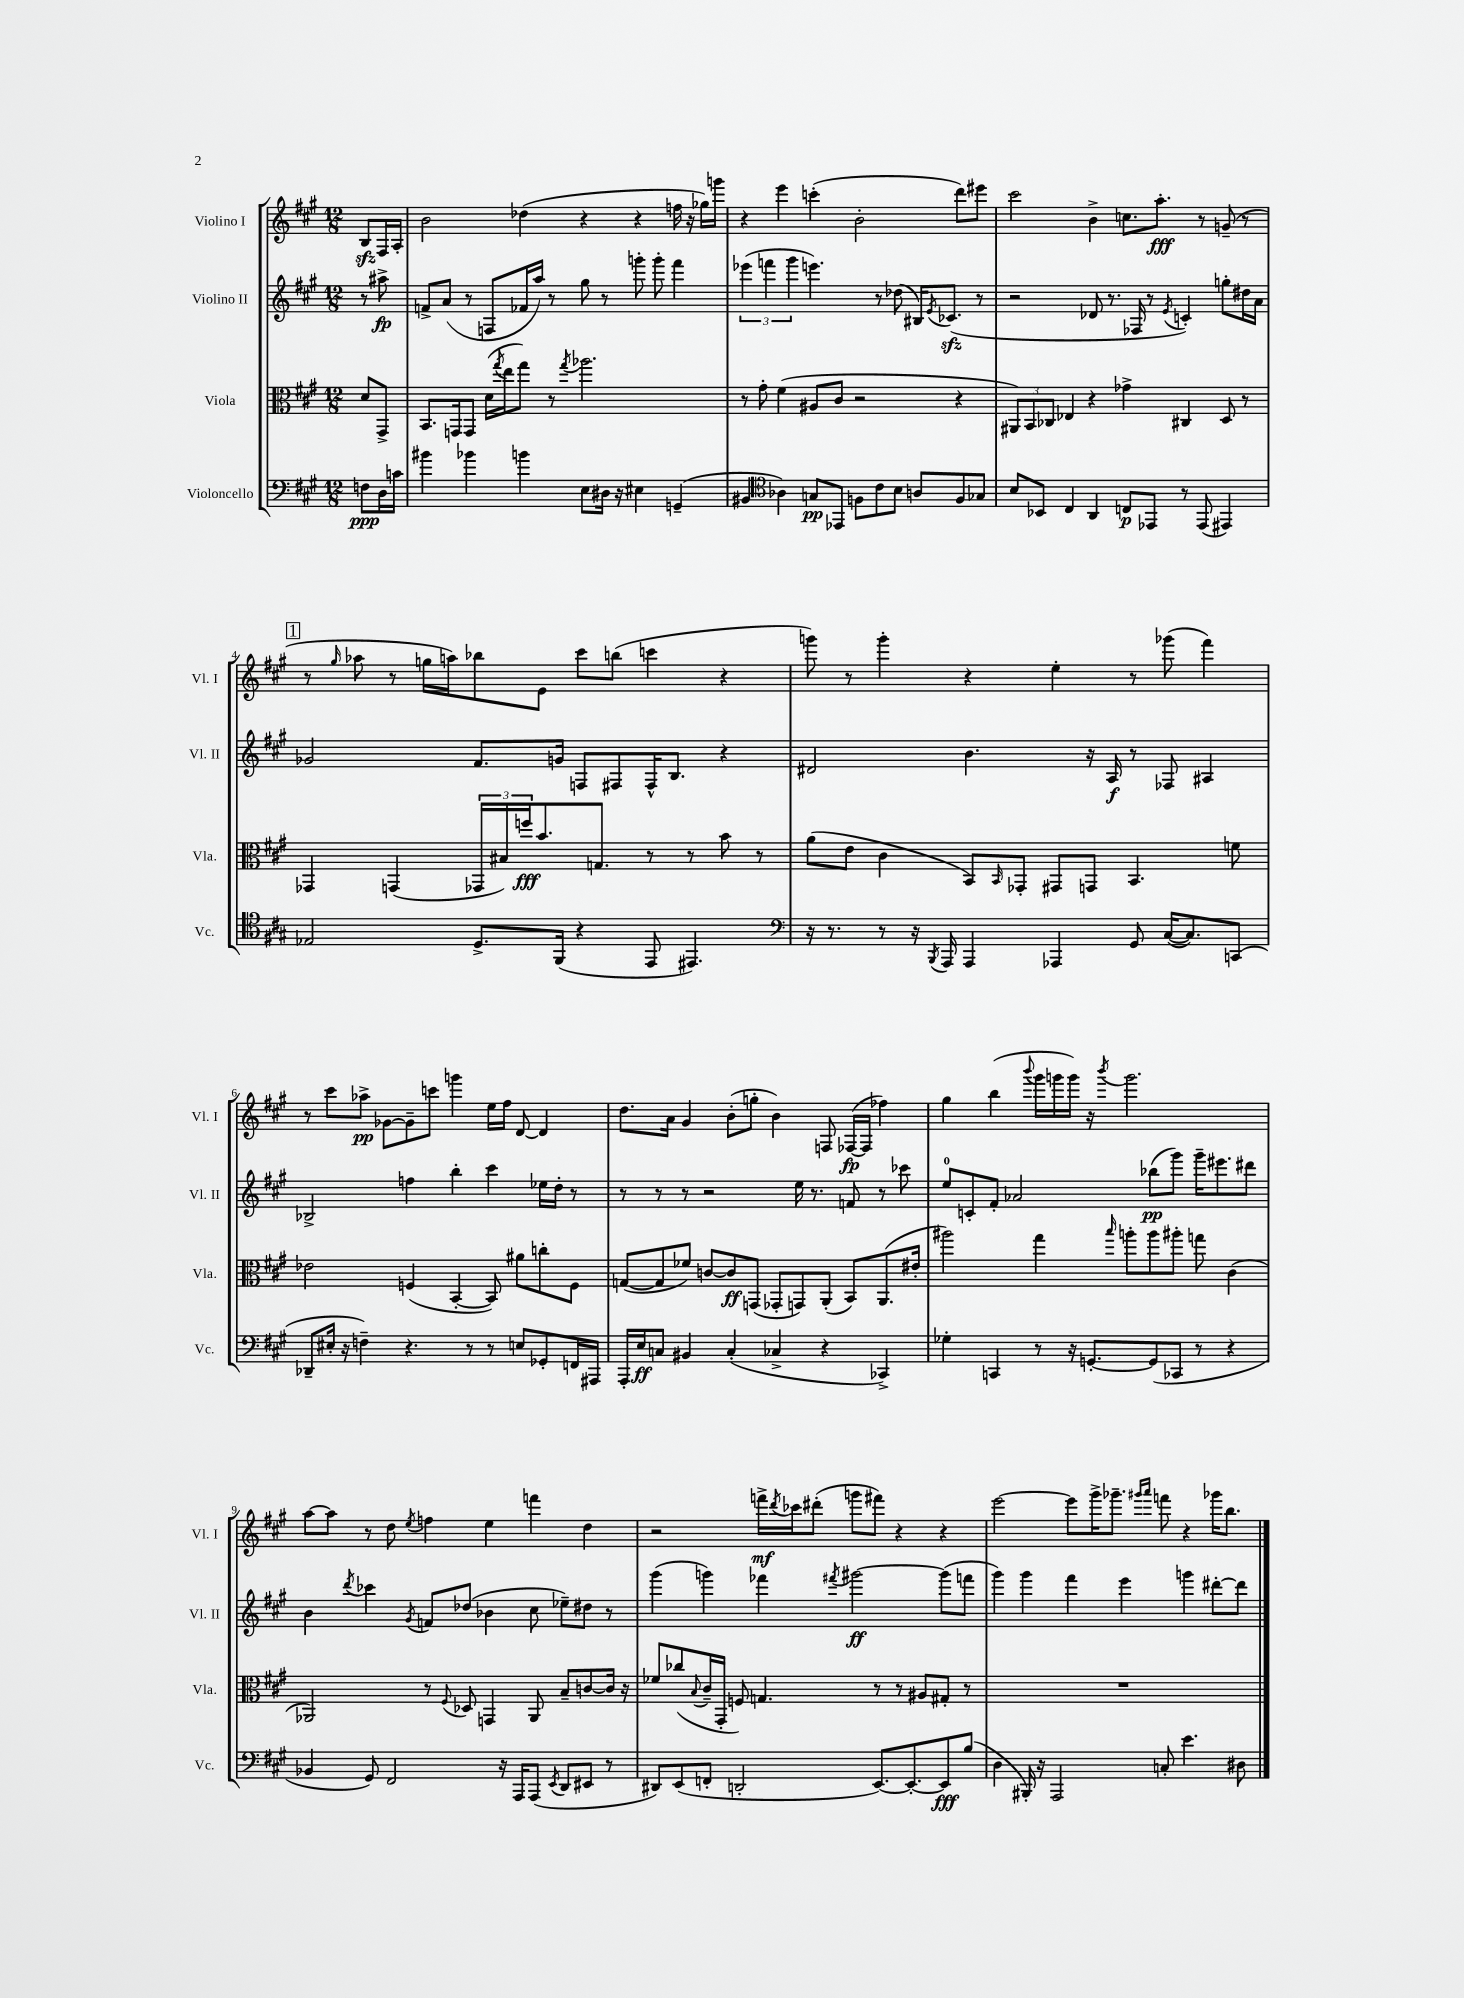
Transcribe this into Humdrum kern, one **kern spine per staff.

**kern	**kern	**kern	**kern
*staff4	*staff3	*staff2	*staff1
*clefF4	*clefC3	*clefG2	*clefG2
*k[f#c#g#]	*k[f#c#g#]	*k[f#c#g#]	*k[f#c#g#]
*M12/8	*M12/8	*M12/8	*M12/8
8F\L	8d/L	8r	8B/L
16D\L	8GG#^/J	8aa#^\	16F#/L
16c\JJ	.	.	16A'/JJ
=	=	=	=
4b#\	8.BB/L	8f^/L	2b\
.	.	(8a/J	.
.	16GG/k	.	.
4b-\	8GG/J	8r	.
.	(16d\LL	8F/L	.
.	8qgg#/	.	.
.	16ee\J	.	.
4b\	8gg#\J)	16f-/L	(4dd-\
.	.	16aa/JJ)	.
.	8r	8r	.
.	8qgg#/	.	.
8E\L	2.aa-\	8gg#\	4r
16D#\Jk	.	8r	.
16r	.	.	.
4E#\	.	8ggg'\	4r
.	.	8ggg'\	.
(4GG~/	.	4fff#\	16ff\
.	.	.	16r
.	.	.	16gg-\LL)
.	.	.	16ggg\JJ
=	=	=	=
4BB#/	8r	(6eee-\	4r
.	8g#'\	.	.
.	.	6fff\	.
*clefC4	*	*	*
4A-\)	(4f#\	.	4eee\
.	.	6ggg#\	.
8G/L	8A#/L	4.eee\)	(4ccc'\
8EE-/J	8c#/J	.	.
8F\L	2r	.	2b'\
8c#\	.	8r	.
8B\J	.	(8dd-\	.
8A/L	.	16B#/LK)	.
.	.	8qe/	.
.	.	(8.c-/J	.
8F/	4r	.	8ddd\L)
8G-/J	.	8r	8eee#\J
=	=	=	=
8B/L	12AA#/L)	2r	2ccc#\
.	12BB/	.	.
8BB-/J	.	.	.
.	12C-/J	.	.
4C#/	4E-/	.	.
4AA/	4r	8d-/	4b^\
.	.	8.r	.
8C/L	4g-^\	.	8.cc\L
.	.	16F-/	.
8EE-/J	.	8r	.
.	.	.	8.aa'\J
.	.	8qe/	.
8r	4C#/	4c'/)	.
(8EE-/	.	.	8r
4EE#/)	8D/	8gg'\L	(8g~/
.	8r	16dd#\L	8r
.	.	16a\JJ	.
=	=	=	=
2E-/	4GG-/	2g-/	8r
.	.	.	16qqgg#/
.	.	.	8aa-\
.	(4GG/	.	8r
.	.	.	16gg\LL
.	.	.	16aa\J)
8.D^/L	24GG-/LL	8.f#/L	8bb-\
.	24B#/)	.	.
.	24ff/J	.	.
.	8.b/	.	8e\J
(16FF#/Jk	.	16g/Jk	.
4r	.	8F/L	8ccc#\L
.	8.G/J	.	.
.	.	8F#/	(8bb\J
8EE/	8r	16F#^^/K	4ccc\
.	.	8.B/J	.
4.EE#/)	8r	.	.
.	8b\	4r	4r
.	8r	.	.
=	=	=	=
*clefF4	*	*	*
16r	(8a\L	2d#/	8ggg\)
8.r	.	.	.
.	8e\J	.	8r
8r	4c#\	.	4ggg'\
16r	.	.	.
8qBBB/	.	.	.
16AAA/	.	.	.
4AAA/	8BB/L)	4.b\	4r
.	16qqBB/	.	.
.	8GG-'/J	.	.
4AAA-/	8GG#/L	.	4ee'\
.	8GG/J	16r	.
.	.	16A/	.
8GG#/	4.BB/	8r	8r
([16C#/LK	.	8F-/	(8ggg-\
8.C#/])	.	.	.
.	.	4A#/	4fff#\)
(8CC/J	8f\	.	.
=	=	=	=
8DD-~/L	2e-\	2B-^/	8r
16E#'/Jk	.	.	8ccc#\L
16r	.	.	.
4F~\)	.	.	8aa-^\J
.	.	.	[8g-\L
4.r	(4F/	4ff\	8g-~\]
.	.	.	8ccc\J
.	[4BB'/	4bb'\	4ggg\
8r	.	.	.
8r	8BB/])	4ccc#\	16ee\LL
.	.	.	16ff#\JJ
8E/L	8a#\L	.	[8d/
8GG-'/	8cc'\	16ee-\LL	4d/]
.	.	16dd'\JJ	.
16FF/L	8F\J	8r	.
16AAA#/JJ	.	.	.
=	=	=	=
16AAA'/LL	([8G/L	8r	8.dd\L
16E/J	.	.	.
8C/J	8G/]	8r	.
.	.	.	16a\Jk
4BB#/	8f-/J)	8r	4g#/
.	[8c/L	2r	.
(4C'/	8c/]	.	(8b'\L
.	(8GG/J	.	8gg'\J
4C-^/	8GG-'/L	.	4b\)
.	8GG/)	16ee\	.
.	.	8.r	.
4r	(8AA'/J	.	8F/
.	8BB/L)	8f/	([16F-/LL
.	.	.	16F-/]JJ
4CC-^/)	(8.AA/	8r	4ff-\)
.	.	8ccc-\	.
.	16e#'/Jk	.	.
=	=	=	=
4G-'\	2aa#\)	8ee/L	4gg#\
.	.	8c'/	.
4CC/	.	8f#'/J	(4bb\
.	.	2a-/	.
.	.	.	8qqbbb/
8r	4gg#\	.	16ggg#\LL
.	.	.	16ggg\
16r	.	.	16ggg\JJ)
[8.GG'/L	.	.	16r
.	16qqbb/	.	8qbbb/
.	8aa'\L	.	2.ggg\
(8GG/]	8aa\	(8bb-\L	.
8CC-/J	8aa#'\J	8ggg#\J)	.
8r	8gg\	16ggg#~\LK	.
.	.	8.eee#\	.
4r	(4c#\	.	.
.	.	8ddd#\J	.
=	=	=	=
4BB-/	2AA-/)	4b\	[8aa\L
.	.	.	8aa\]J
.	.	8qddd/	.
8GG#/)	.	4ccc-\	8r
2FF#/	.	.	8dd\
.	.	8qg#/	8qee/
.	8r	8f/L	4ff\
.	8qqF#/	.	.
.	8D-/	(8dd-/J	.
.	4GG/	4b-\	4ee\
16r	.	.	.
16AAA/LK	.	.	.
(8AAA/J	8AA-/	8cc#\	4fff\
8qEE/	.	.	.
8DD/L	8B~/L	8ee-~\L)	.
8EE#/J	[8c/	8dd#\J	4dd\
8r	16c/]Jk	8r	.
.	16r	.	.
=	=	=	=
8DD#/L)	8f-/L	(4ggg#\	2r
(8EE/	(8cc-/	.	.
.	8qqB/	.	.
8FF'/J	16c#~/L	4ggg\)	.
.	16GG#'/JJ	.	.
2DD'/	8F/)	.	.
.	4.G/	4fff-\	16fff^\LL
.	.	.	8qddd/
.	.	.	16ccc-\J
.	.	.	(8ddd#'\J
.	.	8qfff#/	.
.	.	[2ggg#\	8ggg\L
[8.EE/L)	8r	.	8fff#\J)
.	8r	.	4r
8.EE'/_	.	.	.
.	8A#/L	.	.
8EE/]	8G#'/J	(8ggg#\]L	4r
(8B/J	8r	8fff\J	.
=	=	=	=
4D\	1.r	4ggg#\)	[2eee\
16BBB#'/)	.	4ggg#\	.
16r	.	.	.
2AAA/	.	.	.
.	.	4fff#\	8eee\]L
.	.	.	16ggg#^\K
.	.	.	8.ggg-~\J
.	.	4eee\	.
.	.	.	16qqggg#/LL
.	.	.	16qqaaa/JJ
8C'/	.	.	8fff\
4.e\	.	4ggg\	4r
.	.	[8ddd#'\L	16ggg-\LK
.	.	.	8.bb\J
8D#\	.	8ddd#\]J	.
==	==	==	==
*-	*-	*-	*-
